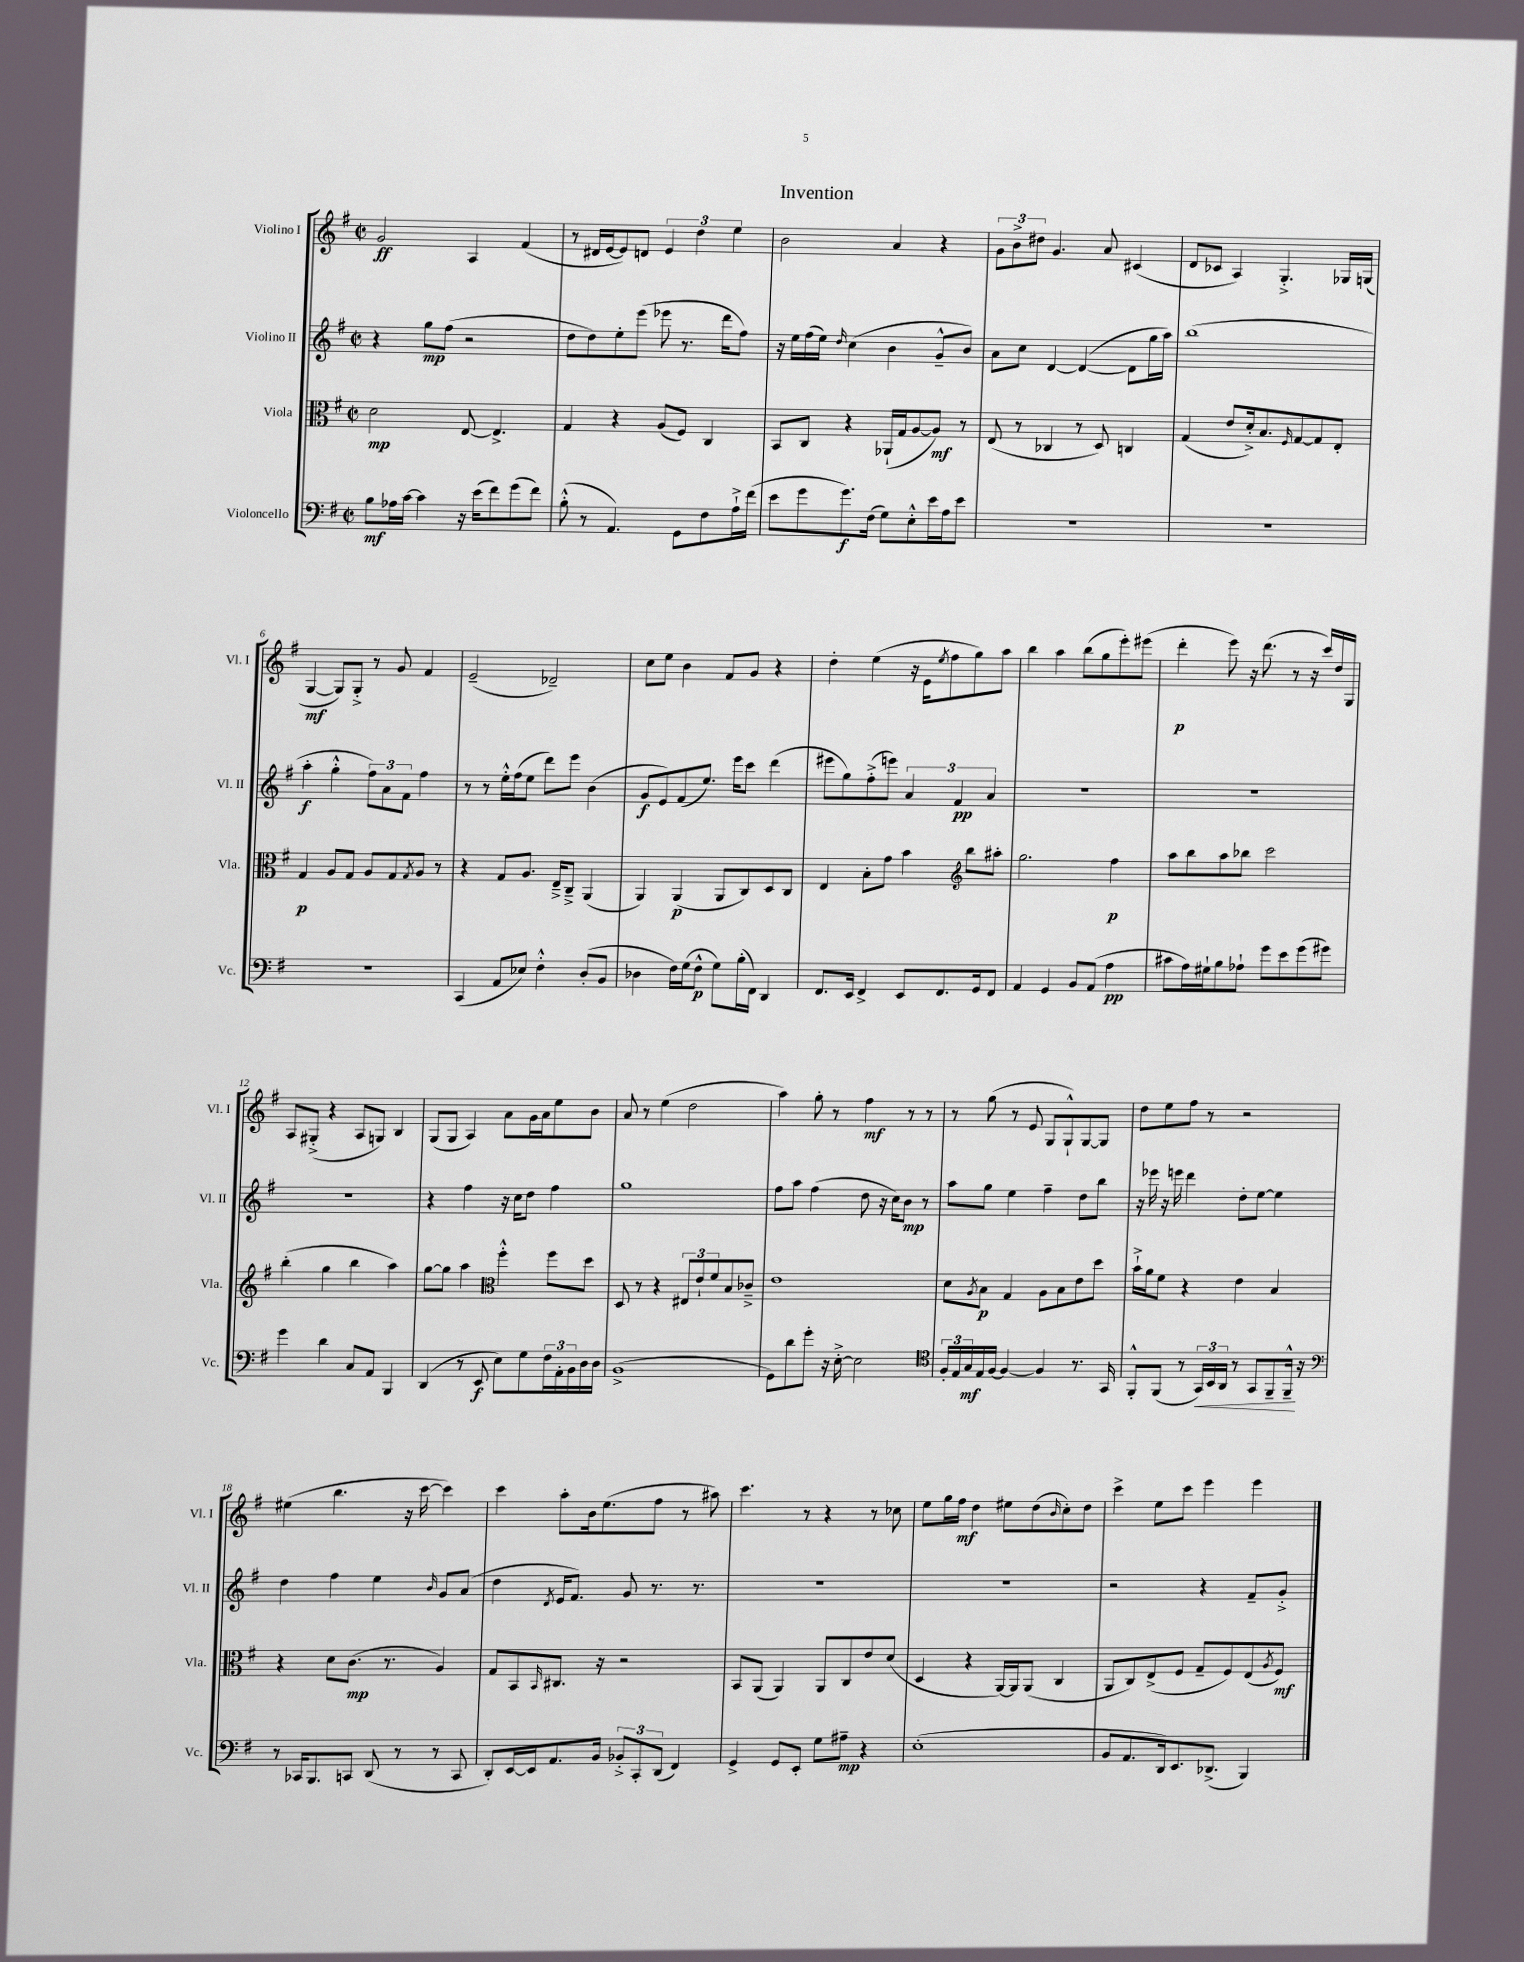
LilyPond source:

\header { title = "Invention" }
<<
\new StaffGroup <<
\new Staff = "s0" \with { instrumentName = "Violino I" shortInstrumentName = "Vl. I" } {
    \clef treble \key g \major \defaultTimeSignature \time 2/2
    g'2\ff a4 fis'4( |
    r8 dis'16 e'16~ e'8) d'8 \tuplet 3/2 { e'4 d''4 e''4 } |
    b'2 a'4 r4 |
    \tuplet 3/2 { g'8 b'8-> dis''8 } g'4. a'8 cis'4( |
    d'8 ces'8 a4) g4.-.-> ges16 g16( |
    g4~\mf g8) g8-.-> r8 g'8 fis'4 |
    e'2--( des'2--) |
    c''8 e''8 b'4 fis'8 g'8 r4 |
    d''4-. e''4( r16 e'16 \acciaccatura { e''8 } fis''8 g''8) a''8 |
    b''4 a''4 b''8( g''8 e'''8-.) eis'''8( |
    d'''4-.\p e'''8) r16 d'''8.( r8 r16 c'''16) d''16 g16 |
    a8 gis8-.->( r4 a8 g8) b4 |
    g8( g8 a4) a'8 g'16 a'16 e''8 b'8 |
    a'8 r8 e''4( d''2 |
    a''4) g''8-. r8 fis''4\mf r8 r8 |
    r8 g''8( r8 e'8 g8 g8-!-^) g8~ g8 |
    d''8 e''8 fis''8 r8 r2 |
    eis''4( b''4. r16 c'''16~ c'''4) |
    c'''4 a''8-. b'16 e''8.( fis''8 r8 ais''8) |
    c'''4. r8 r4 r8 ces''8 |
    e''8 g''16 fis''16\mf d''4 eis''8 d''8( \grace { b'16 } c''8-.) d''8 |
    c'''4-> e''8 c'''8 e'''4 e'''4 \bar "|." |
}
\new Staff = "s1" \with { instrumentName = "Violino II" shortInstrumentName = "Vl. II" } {
    \clef treble \key g \major \defaultTimeSignature \time 2/2
    r4 g''8\mp fis''8( r2 |
    d''8 d''8) e''8-. e'''8( ees'''8 r8. d'''16 fis''8) |
    r16 e''16 fis''16( e''16) \grace { d''16 } c''4( b'4 g'8---^ b'8) |
    a'8 c''8 d'4~ d'4~( d'8 g''16 a''16) |
    b''1( |
    a''4-.\f g''4-.-^ \tuplet 3/2 { fis''8) a'8 fis'8 } fis''4 |
    r8 r8 e''16-.-^ fis''16( e''8 d'''8) e'''8 b'4( |
    g'8\f e'8) fis'8( e''8.) e'''16 c'''8 d'''4( |
    eis'''8 g''8) fis''8-.->( e'''8) \tuplet 3/2 { a'4 fis'4\pp a'4 } |
    R1 |
    R1 |
    R1 |
    r4 fis''4 r16 c''16 d''8 fis''4 |
    g''1 |
    fis''8 a''8 fis''4( d''8 r16 c''16) b'8\mp r8 |
    a''8 g''8 e''4 fis''4-- d''8 b''8 |
    r16 ees'''16 r16 e'''16 d'''4 d''8-. e''8~ e''4 |
    d''4 fis''4 e''4 \grace { b'16 } g'8 a'8( |
    d''4 \acciaccatura { d'8 } e'16 fis'8.) g'8 r8. r8. |
    R1 |
    r1 |
    r2 r4 fis'8-- g'8-.-> \bar "|." |
}
\new Staff = "s2" \with { instrumentName = "Viola" shortInstrumentName = "Vla." } {
    \clef alto \key g \major \defaultTimeSignature \time 2/2
    d'2\mp e8~ e4.-> |
    g4 r4 a8( fis8) c4 |
    b,8 c8 r4 aes,16-!( g16 a8~ a8\mf) r8 |
    e8( r8 ces4 r8 d8) c4 |
    g4( e'8 d'16-.->) b8. \grace { fis16 } g8~ g8 e8-. |
    g4\p a8 g8 a8 g8 \acciaccatura { g8 } a8 r8 |
    r4 g8 a8. e16---> c8---> a,4( |
    a,4) a,4\p( a,8 c8) d8 c8 |
    e4 b8-. g'8 b'4 \clef treble b''8 ais''8-. |
    g''2. fis''4\p |
    a''8 b''8 a''8 bes''8 c'''2 |
    b''4-.( g''4 b''4 a''4) |
    g''8~ g''8 a''4 \clef alto fis''4-.-^ fis''8 d''8 |
    d8 r8 r4 \tuplet 3/2 { eis8 e'8-! fis'8 } b8 ces'8---> |
    e'1 |
    d'8 \acciaccatura { a8 } b8\p g4 a8 b8 e'8 d''8 |
    b'16-!-> a'16 fis'8 r4 e'4 b4 |
    r4 d'8 c'8.\mp( r8. a4) |
    g8 b,8 \grace { b,16 } cis8. r16 r2 |
    b,8 a,8( a,4) a,8 c8 e'8 d'8( |
    d4 r4 a,16~) a,16 a,8( c4 |
    a,8 c8) e8->( fis8 g8-- fis8) e8( \acciaccatura { a8 } fis8\mf) \bar "|." |
}
\new Staff = "s3" \with { instrumentName = "Violoncello" shortInstrumentName = "Vc." } {
    \clef bass \key g \major \defaultTimeSignature \time 2/2
    b8\mf aes16 c'16~ c'4 r16 e'16( fis'8) g'8( fis'8) |
    b8-.-^( r8 a,4.) g,8 fis8 a16-!-> fis'16( |
    e'8 g'8 g'8.\f) fis16( g8) e8-.-^ e'16 a16 e'8 |
    R1 |
    R1 |
    R1 |
    c,4( a,8 ees8) fis4-.-^ d8-.( b,8 |
    des4 fis16) g16( fis8-^\p g8) b16-.( fis,16) d,4 |
    fis,8. e,16 fis,4-> e,8 fis,8. g,16 fis,8 |
    a,4 g,4 b,8 a,8( a4\pp |
    cis'8 a16) gis16-! b8 aes8-! g'8 e'8 g'8( gis'8) |
    g'4 d'4 c8 a,8 b,,4 |
    d,4( r8 e,8\f e8) g8 \tuplet 3/2 { fis16 a,16-. b,16 } d16 d16 |
    b,1->( |
    g,8) d'8 g'8-. r16 e16~-.-> e2 |
    \clef tenor \tuplet 3/2 { fis16-. e16 g16\mf } e16 fis16~ fis4~ fis4 r8. g,16 |
    fis,8-.-^ fis,8( r8 \tuplet 3/2 { g,16\<) b,16 a,16 } r8 g,8 fis,8-- fis,16---^\! r16 |
    \clef bass r8 ces,16 b,,8. c,8 d,8( r8 r8 c,8 |
    d,8-.) e,16~ e,16 a,8. b,16 \tuplet 3/2 { bes,8-.-> c,8-. d,8( } fis,4) |
    g,4-> g,8 e,8-. g8 ais8--\mp r4 |
    e1-.( |
    b,8 a,8. d,16) e,8. des,8.->( b,,4) \bar "|." |
}
>>
>>
